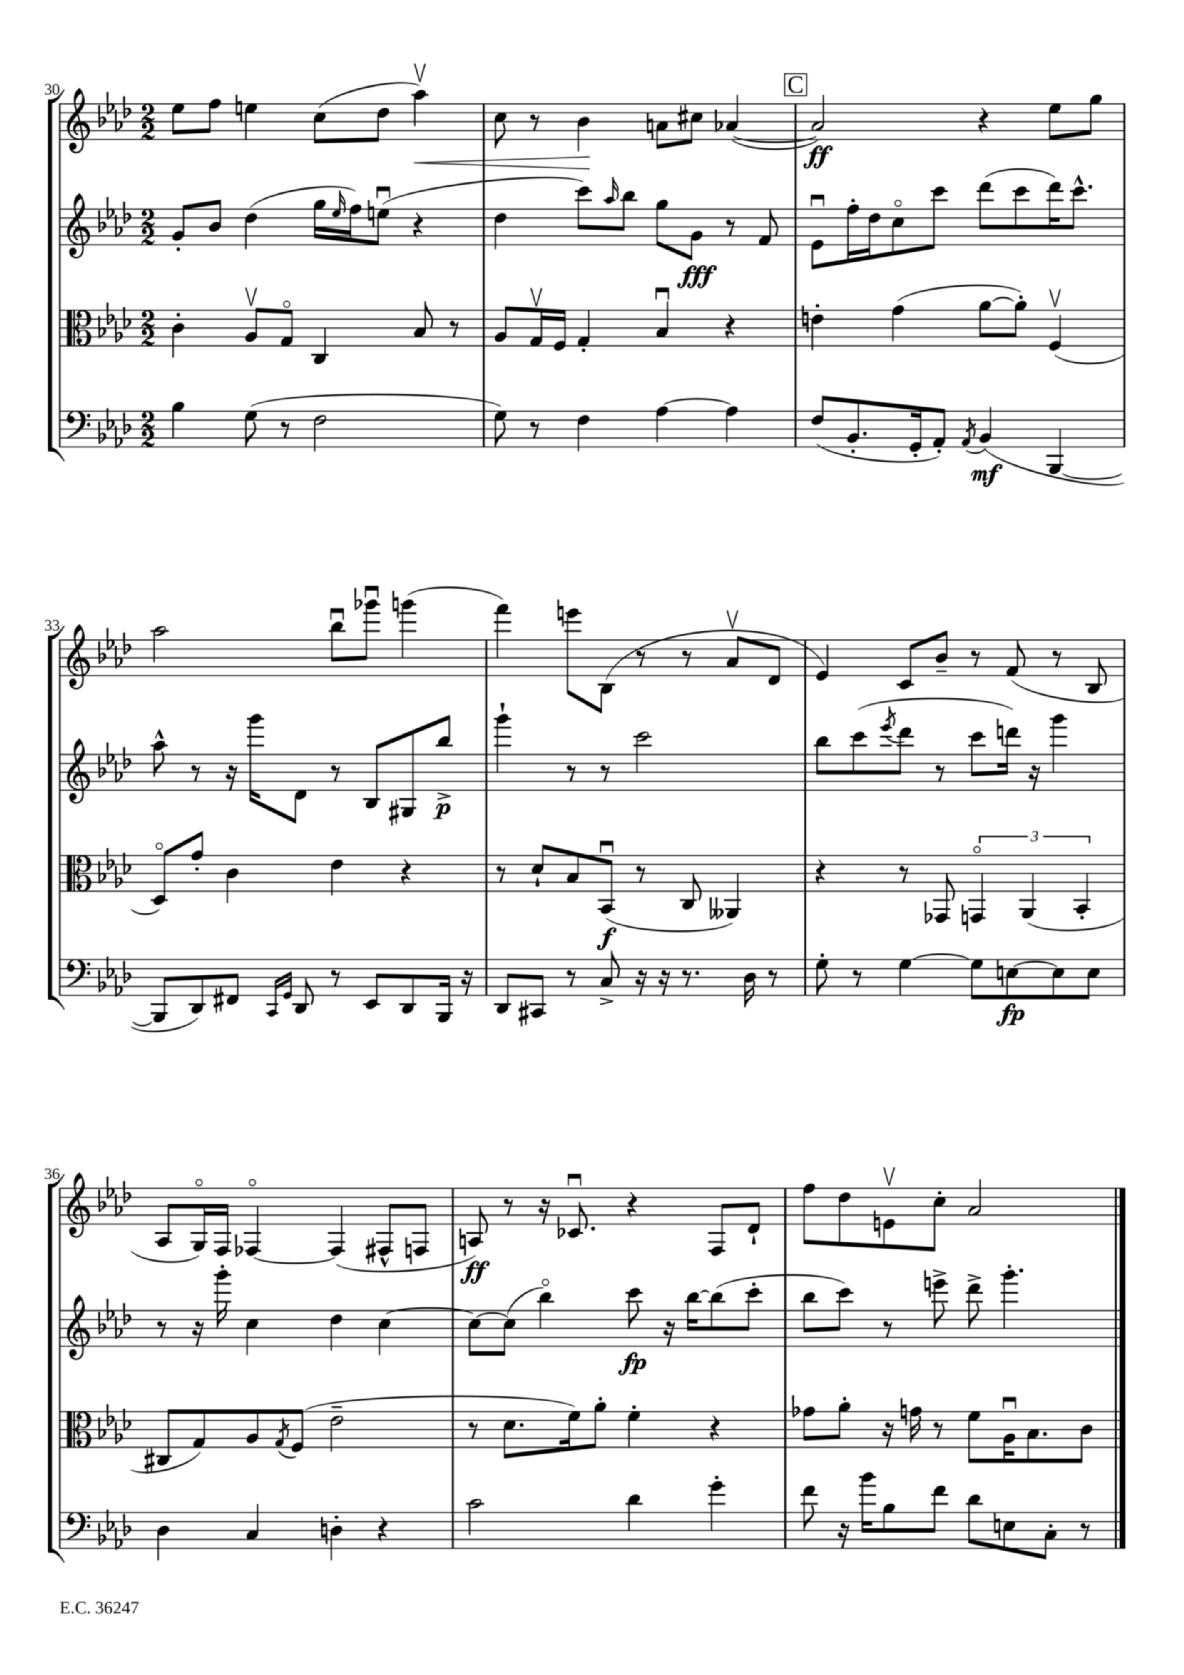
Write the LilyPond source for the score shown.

<<
\new StaffGroup <<
\new Staff = "s0" {
    \clef treble \key aes \major \numericTimeSignature \time 2/2
    ees''8 f''8 e''4 c''8( des''8 aes''4\upbow\<) |
    c''8 r8 bes'4\! a'8 cis''8 aes'4~( |
    \mark \markup { \box "C" } aes'2\ff) r4 ees''8 g''8 |
    aes''2 bes''8\downbow ges'''8\downbow g'''4( |
    f'''4) e'''8 bes8( r8 r8 aes'8\upbow des'8 |
    ees'4) c'8 bes'8-- r8 f'8( r8 bes8 |
    aes8 g16\flageolet) f16 fes4~\flageolet fes4( fis8-^ f8 |
    a8\ff) r8 r16 ces'8.\downbow r4 f8 des'8-! |
    f''8 des''8 e'8\upbow c''8-. aes'2 \bar "|." |
}
\new Staff = "s1" {
    \clef treble \key aes \major \numericTimeSignature \time 2/2
    g'8-. bes'8 des''4( g''16 \grace { ees''16 } f''16) e''8\downbow( r4 |
    des''4 c'''8) \grace { aes''16 } bes''8 g''8 g'8\fff r8 f'8 |
    \mark \markup { \box "C" } ees'8\downbow f''16-. des''16 c''8\flageolet c'''8 des'''8( c'''8 des'''16) c'''8.-^ |
    aes''8-^ r8 r16 g'''16 des'8 r8 bes8 gis8 bes''8->\p |
    g'''4-! r8 r8 c'''2 |
    bes''8 c'''8( \acciaccatura { ees'''8 } des'''8 r8 c'''8 d'''16) r16 g'''4 |
    r8 r16 g'''16-. c''4 des''4 c''4~ |
    c''8~ c''8( bes''4\flageolet) c'''8\fp r16 bes''16~ bes''8( c'''8-. |
    bes''8 c'''8) r8 e'''8-> des'''8-> g'''4.-. \bar "|." |
}
\new Staff = "s2" {
    \clef alto \key aes \major \numericTimeSignature \time 2/2
    c'4-. aes8\upbow g8\flageolet c4 bes8 r8 |
    aes8 g16\upbow f16 g4-. bes4\downbow r4 |
    \mark \markup { \box "C" } e'4-. g'4( aes'8~ aes'8-.) f4\upbow( |
    des8\flageolet) g'8-. c'4 ees'4 r4 |
    r8 des'8-! bes8 bes,8\downbow\f( r8 c8 aeses,4) |
    r4 r8 ges,8 \tuplet 3/2 { g,4\flageolet aes,4( bes,4-. } |
    cis8 g8) aes8 \acciaccatura { g8 } f8( ees'2-- |
    r8 des'8. f'16) aes'8-. f'4-. r4 |
    ges'8 aes'8-. r16 g'16 r8 f'8 aes16\downbow bes8. c'8 \bar "|." |
}
\new Staff = "s3" {
    \clef bass \key aes \major \numericTimeSignature \time 2/2
    bes4 g8( r8 f2 |
    g8) r8 f4 aes4~ aes4 |
    \mark \markup { \box "C" } f8( bes,8.-. g,16-. aes,8-.) \acciaccatura { aes,8 } bes,4\mf( bes,,4~ |
    bes,,8 des,8) fis,8 \grace { c,16 g,16 } des,8 r8 ees,8 des,8 bes,,16 r16 |
    des,8 cis,8 r8 c8-> r16 r16 r8. des16 r8 |
    g8-. r8 g4~ g8 e8~\fp e8 e8 |
    des4 c4 d4-. r4 |
    c'2 des'4 g'4-. |
    f'8 r16 bes'16 bes8 f'8 des'8 e8 c8-. r8 \bar "|." |
}
>>
>>
\layout { \context { \Score currentBarNumber = #30 } }
